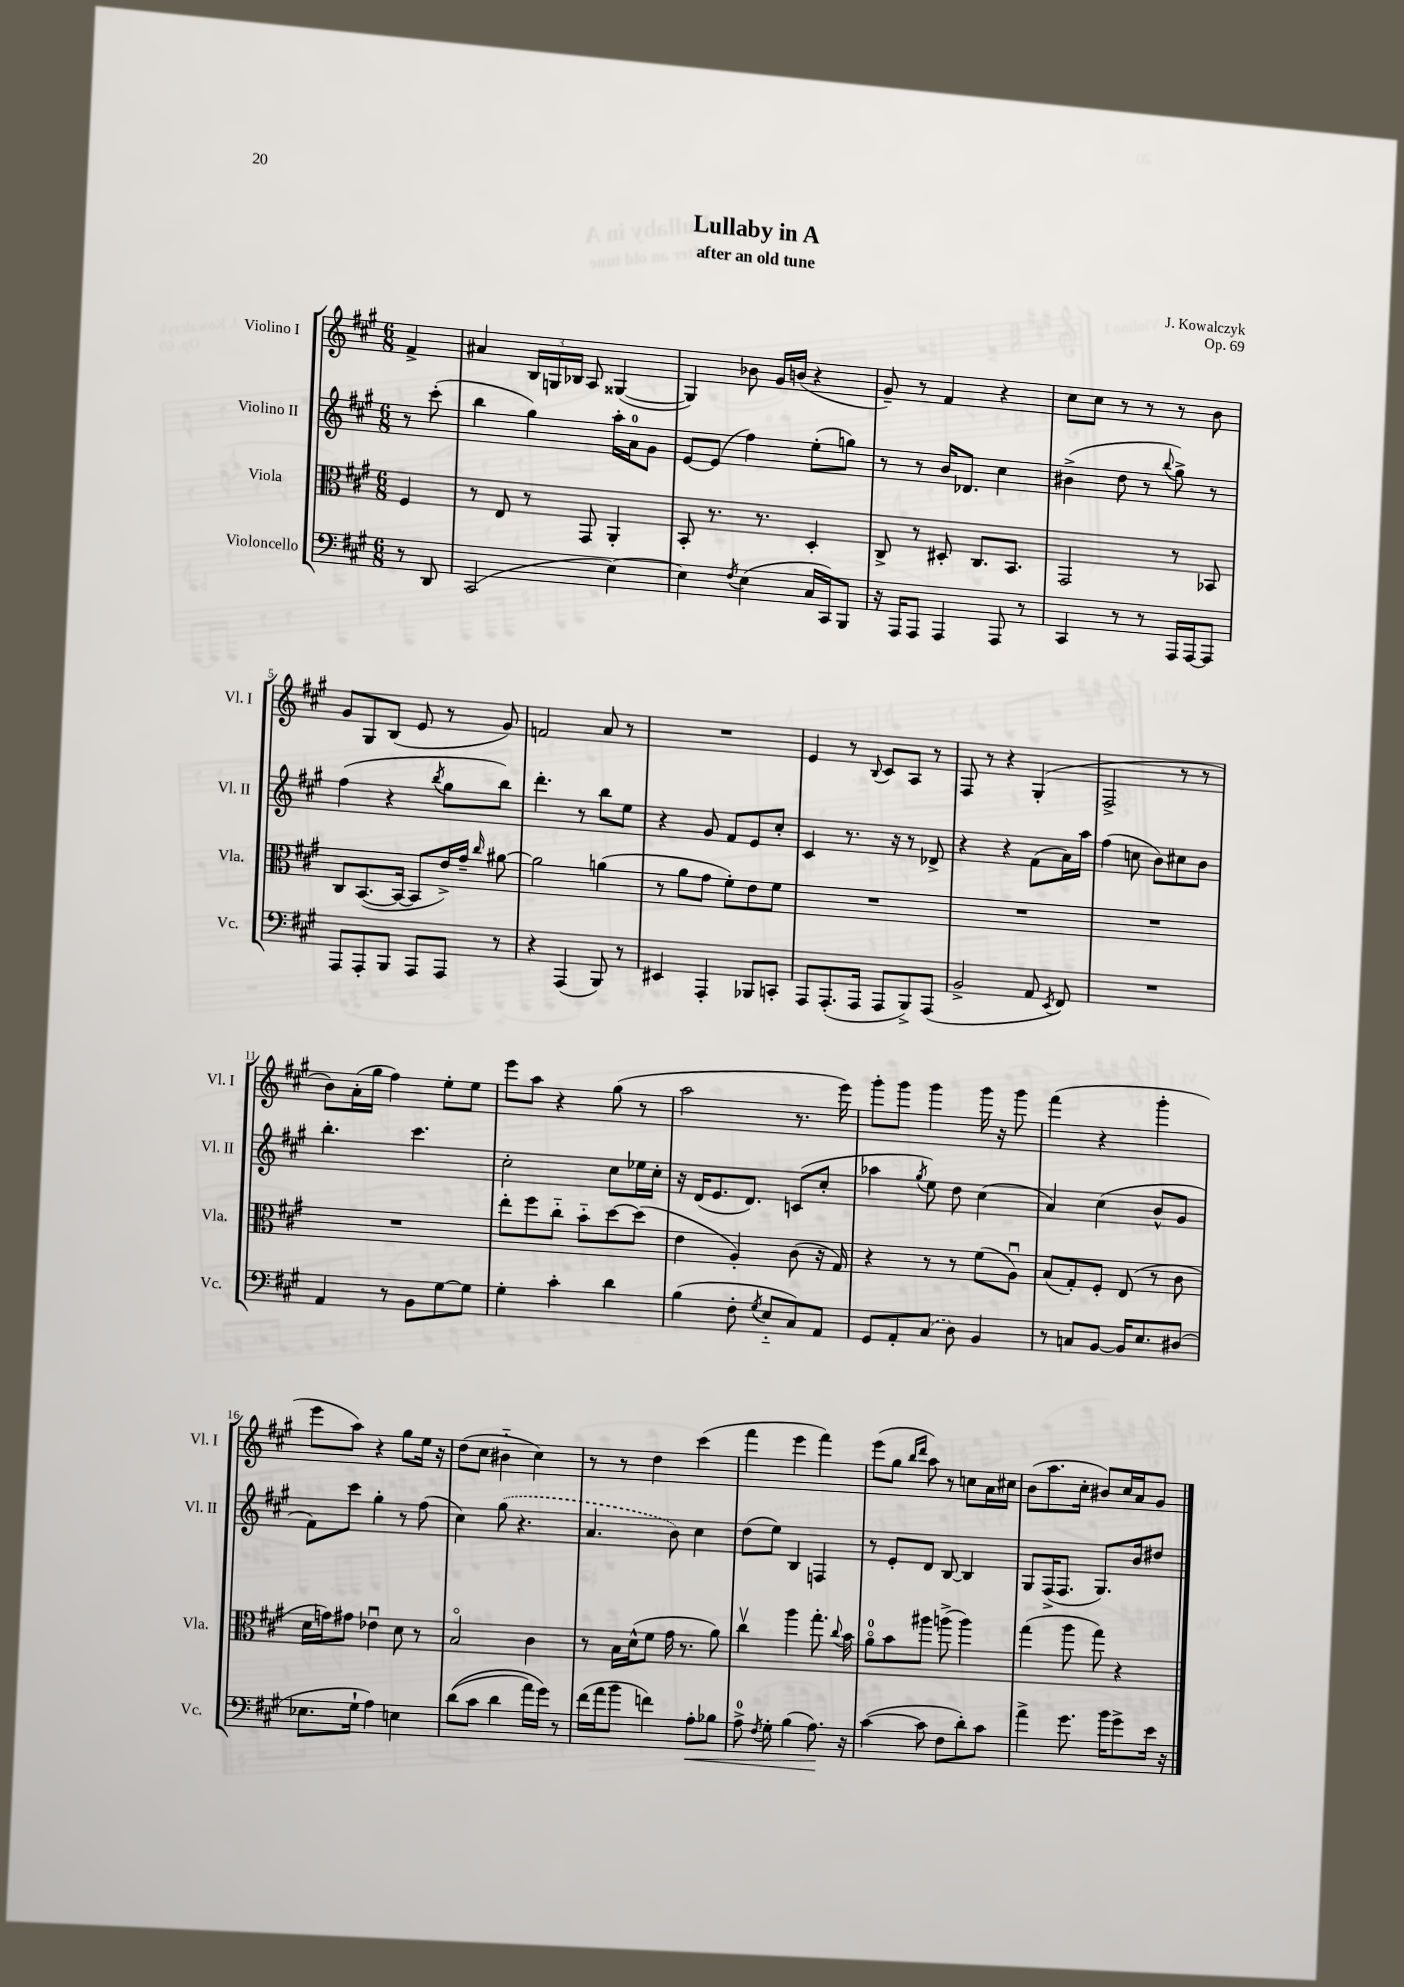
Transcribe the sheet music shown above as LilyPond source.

\header { title = "Lullaby in A" composer = "J. Kowalczyk" subtitle = "after an old tune" opus = "Op. 69" }
<<
\new StaffGroup <<
\new Staff = "s0" \with { instrumentName = "Violino I" shortInstrumentName = "Vl. I" } {
    \clef treble \key a \major \numericTimeSignature \time 6/8 \partial 4
    \autoBeamOff fis'4-> |
    ais'4 \tuplet 3/2 { b16[ g16 bes16] } a8 gisis4~( |
    gisis4) bes'8 gis'16[ b'16]( r4 |
    gis'8--) r8 fis'4 r4 |
    cis''8[ cis''8] r8 r8 r8 b'8 |
    gis'8[ gis8 b8]( e'8 r8 gis'8) |
    f'2 a'8 r8 |
    R2. |
    e'4 r8 \appoggiatura { b8 } cis'8[ a8] r8 |
    fis8 r8 r4 gis4-.( |
    fis2-> r8 r8 |
    b'8[) a'16-.( gis''16] fis''4) e''8[-. e''8] |
    e'''8[ a''8] r4 gis''8( r8 |
    a''2 r8. e'''16) |
    gis'''8[-. gis'''8] gis'''4 gis'''16 r16 gis'''8 |
    fis'''4( r4 gis'''4-. |
    e'''8[ a''8]) r4 gis''8[ e''16] r16 |
    d''8[( cis''8] bis'4-_ cis''4) |
    r8 r8 d''4 cis'''4( |
    fis'''4 e'''4 fis'''4) |
    e'''8[( gis''8] \grace { b''16[ d'''16] } a''8) r8 c''8[ a'16 cis''16] |
    b'8[( a''8. cis''16]-. bis'8[) cis''16 a'16 gis'8] \bar "|." |
}
\new Staff = "s1" \with { instrumentName = "Violino II" shortInstrumentName = "Vl. II" } {
    \clef treble \key a \major \numericTimeSignature \time 6/8 \partial 4
    \autoBeamOff r8 cis'''8-.( |
    b''4 gis''4) a''16[-. a'16-0 gis'8] |
    e'8[~ e'8]( fis''4) e''8[-.( g''8]) |
    r8 r8 b'16[ des'8.] cis''4 |
    bis'4->( d''8 r8 \appoggiatura { b''8 } gis''8->) r8 |
    fis''4( r4 \acciaccatura { b''8 } gis''8[ b''8]) |
    d'''4.-. r8 b''8[ e''8] |
    r4 gis'8 fis'8[ e'8 cis''8]-. |
    cis'4 r8. r16 r8 des'8-> |
    r4 r4 fis'8[( a'16) a''16] |
    fis''4( c''8 b'8[) cis''8 b'8] |
    b''4.-. cis'''4. |
    cis''2-. cis''8[ ees''16 cis''16]-. |
    r16 d'16[( e'8. d'8.]) c'8[( cis''8]-. |
    aes''4 \acciaccatura { gis''8 } e''8) d''8 cis''4( |
    a'4) cis''4( b'8[-^ gis'8] |
    fis'8[) cis'''8] gis''4-. r8 fis''8( |
    cis''4) \once \slurDashed gis''8( r4. |
    a'4. b'8) cis''4 |
    d''8[( e''8]) b4 f4 |
    r8 e'8[-. d'8] b8~ b4 |
    gis8[ fis16->( fis8.] gis8.[) b'16 dis''8] \bar "|." |
}
\new Staff = "s2" \with { instrumentName = "Viola" shortInstrumentName = "Vla." } {
    \clef alto \key a \major \numericTimeSignature \time 6/8 \partial 4
    \autoBeamOff fis4 |
    r8 e8 r8 gis,8 a,4-. |
    b,8-. r8. r8. d4-. |
    cis8-> r8 dis8-. cis8.[ b,8.] |
    gis,2 r8 bes,8 |
    cis8[ b,8.~( b,16]~ b,8[ e'16->) gis'16]-- \grace { cis''16 } ais'8~ |
    ais'2 a'4( |
    r8 a'8[ gis'8] fis'8[-.) e'8 fis'8] |
    R2. |
    R2. |
    R2. |
    R2. |
    e''8[-. fis''8 cis''8]-_ b'8[-_ d''8~ d''8]( |
    e'4 a4-.) cis'8( r16 gis16) |
    r4 r8 r8 fis'8[( a8]\downbow) |
    b8[( gis8-.) fis8]-. e8( r8 cis'8 |
    d'16[ g'16) gis'8] ees'4\downbow d'8 r8 |
    b2\flageolet cis'4 |
    r8 b16[ d'16-^( fis'8] gis'16 r8. a'8) |
    cis''4\upbow a''4 gis''8.-. \appoggiatura { cis''8 } b'16 |
    a'8[-0\flageolet b'8 ais''8] a''8->( a''4) |
    gis''4( a''8 gis''8) r4 \bar "|." |
}
\new Staff = "s3" \with { instrumentName = "Violoncello" shortInstrumentName = "Vc." } {
    \clef bass \key a \major \numericTimeSignature \time 6/8 \partial 4
    \autoBeamOff r8 d,8 |
    cis,2( e4~) |
    e4 \acciaccatura { fis8 } e4( cis16[ cis,16) b,,8] |
    r16 a,,16[ a,,8] a,,4 a,,8 r8 |
    cis,4 r8 r8 a,,16[ a,,16~ a,,8] |
    a,,8[ a,,8-. b,,8] a,,8[ a,,8] r8 |
    r4 a,,4( b,,8) r8 |
    eis,4 a,,4-. bes,,8[ c,8]-. |
    a,,8[ a,,8.-.( a,,16] a,,8[ b,,8->) a,,8]( |
    b,2-> a,8 \acciaccatura { e,8 } fis,8) |
    R2. |
    a,4 r8 b,8[ gis8~ gis8] |
    gis4-. cis'4-. d'4 |
    b4( fis8-. \acciaccatura { gis8 } e8[-_ cis8) a,8] |
    gis,8[ a,8-. \once \slurDashed cis8]( d8) b,4 |
    r8 c8[ b,8]~ b,16[ e8. dis8]( |
    ees8.[ gis16]-! a4) e4 |
    d'8[(\( cis'8] d'4 a'16[) gis'16]\) r8 |
    fis'16[( a'16 b'8] f'4) a8[-.\< bes8] |
    a8-0-> \acciaccatura { fis8 } gis8-. b4( a8.\!) r16 |
    cis'4~( cis'8 fis8[ d'8-.) cis'8] |
    a'4-> gis'8. b'16[ gis'8-> e'16] r16 \bar "|." |
}
>>
>>
